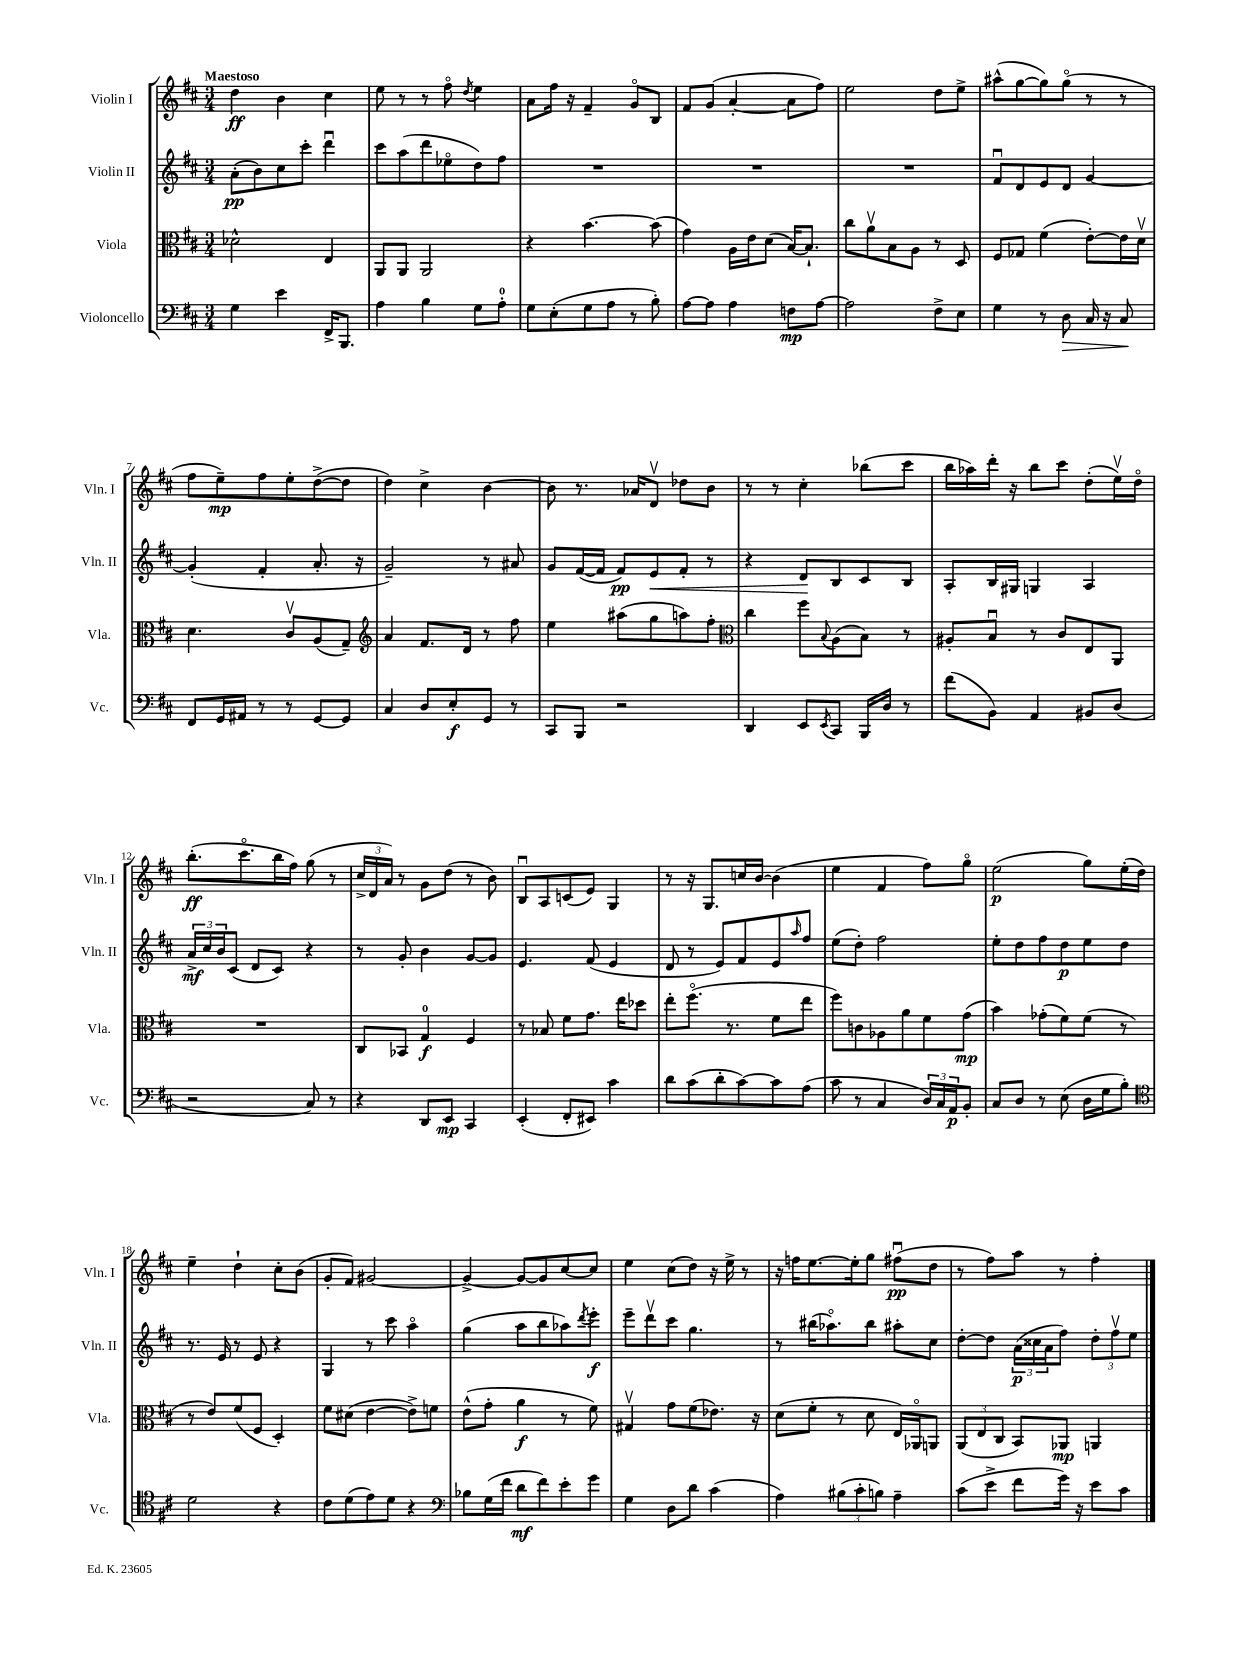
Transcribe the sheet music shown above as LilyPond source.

<<
\new StaffGroup <<
\new Staff = "s0" \with { instrumentName = "Violin I" shortInstrumentName = "Vln. I" } {
    \clef treble \key d \major \numericTimeSignature \time 3/4 \tempo "Maestoso"
    d''4\ff b'4 cis''4 |
    e''8 r8 r8 fis''8\flageolet \acciaccatura { d''8 } e''4 |
    a'8 fis''16 r16 fis'4-- g'8\flageolet b8 |
    fis'8 g'8( a'4~-. a'8 fis''8) |
    e''2 d''8 e''8-> |
    ais''8-^( g''8~ g''8) g''8\flageolet( r8 r8 |
    fis''8 e''8--\mp) fis''8 e''8-. d''8~->( d''8 |
    d''4) cis''4-> b'4~ |
    b'8 r8. aes'16 d'8\upbow des''8 b'8 |
    r8 r8 cis''4-. bes''8( cis'''8 |
    b''16 aes''16) d'''16-. r16 b''8 cis'''8 d''8-.( e''16\upbow) d''16\flageolet |
    b''8.-.\ff( cis'''8.\flageolet b''16 fis''16) g''8( r8 |
    \tuplet 3/2 { cis''16-> d'16 a'16) } r8 g'8 d''8( r8 b'8) |
    b8\downbow a8 c'8( e'8) g4 |
    r8 r16 g8. c''16 b'16~ b'4( |
    e''4 fis'4 fis''8) g''8\flageolet |
    e''2\p( g''8) e''16-.( d''16) |
    e''4-- d''4-! cis''8-. b'8( |
    g'8-. fis'8) gis'2~ |
    gis'4~-> gis'8~ gis'8 cis''8~ cis''8 |
    e''4 cis''8( d''8) r16 e''16-> r8 |
    r16 f''16 e''8.~ e''16-. g''8 fis''8\downbow\pp( d''8 |
    r8 fis''8) a''8 r8 fis''4-. \bar "|." |
}
\new Staff = "s1" \with { instrumentName = "Violin II" shortInstrumentName = "Vln. II" } {
    \clef treble \key d \major \numericTimeSignature \time 3/4
    a'8-.\pp( b'8) cis''8 cis'''8-. d'''4\downbow |
    cis'''8 a''8( d'''8 ees''8\flageolet d''8) fis''8 |
    R2. |
    R2. |
    R2. |
    fis'8\downbow d'8 e'8 d'8 g'4~ |
    g'4-.( fis'4-. a'8.-. r16 |
    g'2--) r8 ais'8 |
    g'8 fis'16~( fis'16 fis'8\pp) e'8\< fis'8-. r8 |
    r4 d'8\! b8 cis'8 b8 |
    a8-. b16 gis16 g4 a4 |
    \tuplet 3/2 { a'16->\mf cis''16 b'16 } cis'8( d'8 cis'8) r4 |
    r8 g'8-. b'4 g'8~ g'8 |
    e'4. fis'8( e'4 |
    d'8 r8 e'8) fis'8 e'8 \grace { a''16 } fis''8 |
    e''8( d''8-.) fis''2 |
    e''8-. d''8 fis''8 d''8\p e''8 d''8 |
    r8. e'16 r8 e'8 r4 |
    g4 r8 cis'''8 a''4\flageolet |
    g''4( a''8 b''8 aes''8) \acciaccatura { d'''8 } e'''8-.\f |
    e'''8-- d'''8\upbow cis'''8 g''4. |
    r8 bis''16( aes''8.\flageolet) bis''8 ais''8-. cis''8 |
    d''8~-. d''8 \tuplet 3/2 { a'16\p( cisis''16 a'16 } fis''8) \tuplet 3/2 { d''8-. fis''8\upbow e''8 } \bar "|." |
}
\new Staff = "s2" \with { instrumentName = "Viola" shortInstrumentName = "Vla." } {
    \clef alto \key d \major \numericTimeSignature \time 3/4
    des'2-^ e4 |
    a,8 a,8 a,2 |
    r4 b'4.~ b'8( |
    g'4) a16 e'16 d'8( b16~) b8.-! |
    cis''8 a'8\upbow b8 a8 r8 d8 |
    fis8 ges8 fis'4( e'8~-.) e'16 d'16\upbow |
    d'4. cis'8\upbow a8( g8--) |
    \clef treble a'4 fis'8. d'16 r8 fis''8 |
    e''4 ais''8( g''8 a''8) fis''8-. |
    \clef alto cis''4 fis''8 \appoggiatura { b8 } a8( b8) r8 |
    ais8-. b8\downbow r8 cis'8 e8 a,8 |
    R2. |
    cis8 bes,8 g4-0\f fis4 |
    r8 bes8 fis'8 g'8. e''16 des''8 |
    e''8-. fis''8.\flageolet( r8. fis'8 e''8 |
    fis''8) c'8 aes8 a'8 fis'8 g'8\mp( |
    b'4) ges'8-.( fis'8) fis'8( r8 |
    r8 e'8) fis'8( fis8 d4-.) |
    fis'8 dis'8( e'4~ e'8->) f'8 |
    e'8-^( g'8-. a'4\f r8 fis'8) |
    gis4\upbow g'8 fis'8( ees'8.) r16 |
    d'8( fis'8-. r8 d'8 e16) aes,16\flageolet a,8 |
    \tuplet 3/2 { a,8( e8 cis8 } b,8) aes,8\mp a,4 \bar "|." |
}
\new Staff = "s3" \with { instrumentName = "Violoncello" shortInstrumentName = "Vc." } {
    \clef bass \key d \major \numericTimeSignature \time 3/4
    g4 e'4 fis,16-> b,,8. |
    a4 b4 g8 a8-0-. |
    g8 e8-.( g8 a8 r8 b8-.) |
    a8~ a8 a4 f8\mp a8~ |
    a2 fis8-> e8 |
    g4 r8 d8\> cis16 r16 cis8\! |
    fis,8 g,16 ais,16 r8 r8 g,8~ g,8 |
    cis4 d8 e8-.\f g,8 r8 |
    cis,8 b,,8 r2 |
    d,4 e,8 \acciaccatura { e,8 } cis,8 b,,16 d16 r8 |
    fis'8( b,8) a,4 bis,8 d8( |
    r2 cis8) r8 |
    r4 d,8 e,8\mp cis,4 |
    e,4-.( fis,8-. eis,8) cis'4 |
    d'8 cis'8( d'8-. cis'8~) cis'8 a8( |
    cis'8 r8 cis4 \tuplet 3/2 { d16) cis16 a,16\p } b,8-. |
    cis8 d8 r8 e8( d16 g16 b8-.) |
    \clef tenor d'2 r4 |
    cis'8 d'8( e'8) d'8 r4 |
    \clef bass bes8 g16( fis'16 d'8\mf fis'8) e'8-. g'8 |
    g4 d8 d'8 cis'4( |
    a4) \tuplet 3/2 { bis8( cis'8-. b8) } a4-- |
    cis'8( e'8-> fis'8 g'16) r16 e'8 cis'8 \bar "|." |
}
>>
>>
